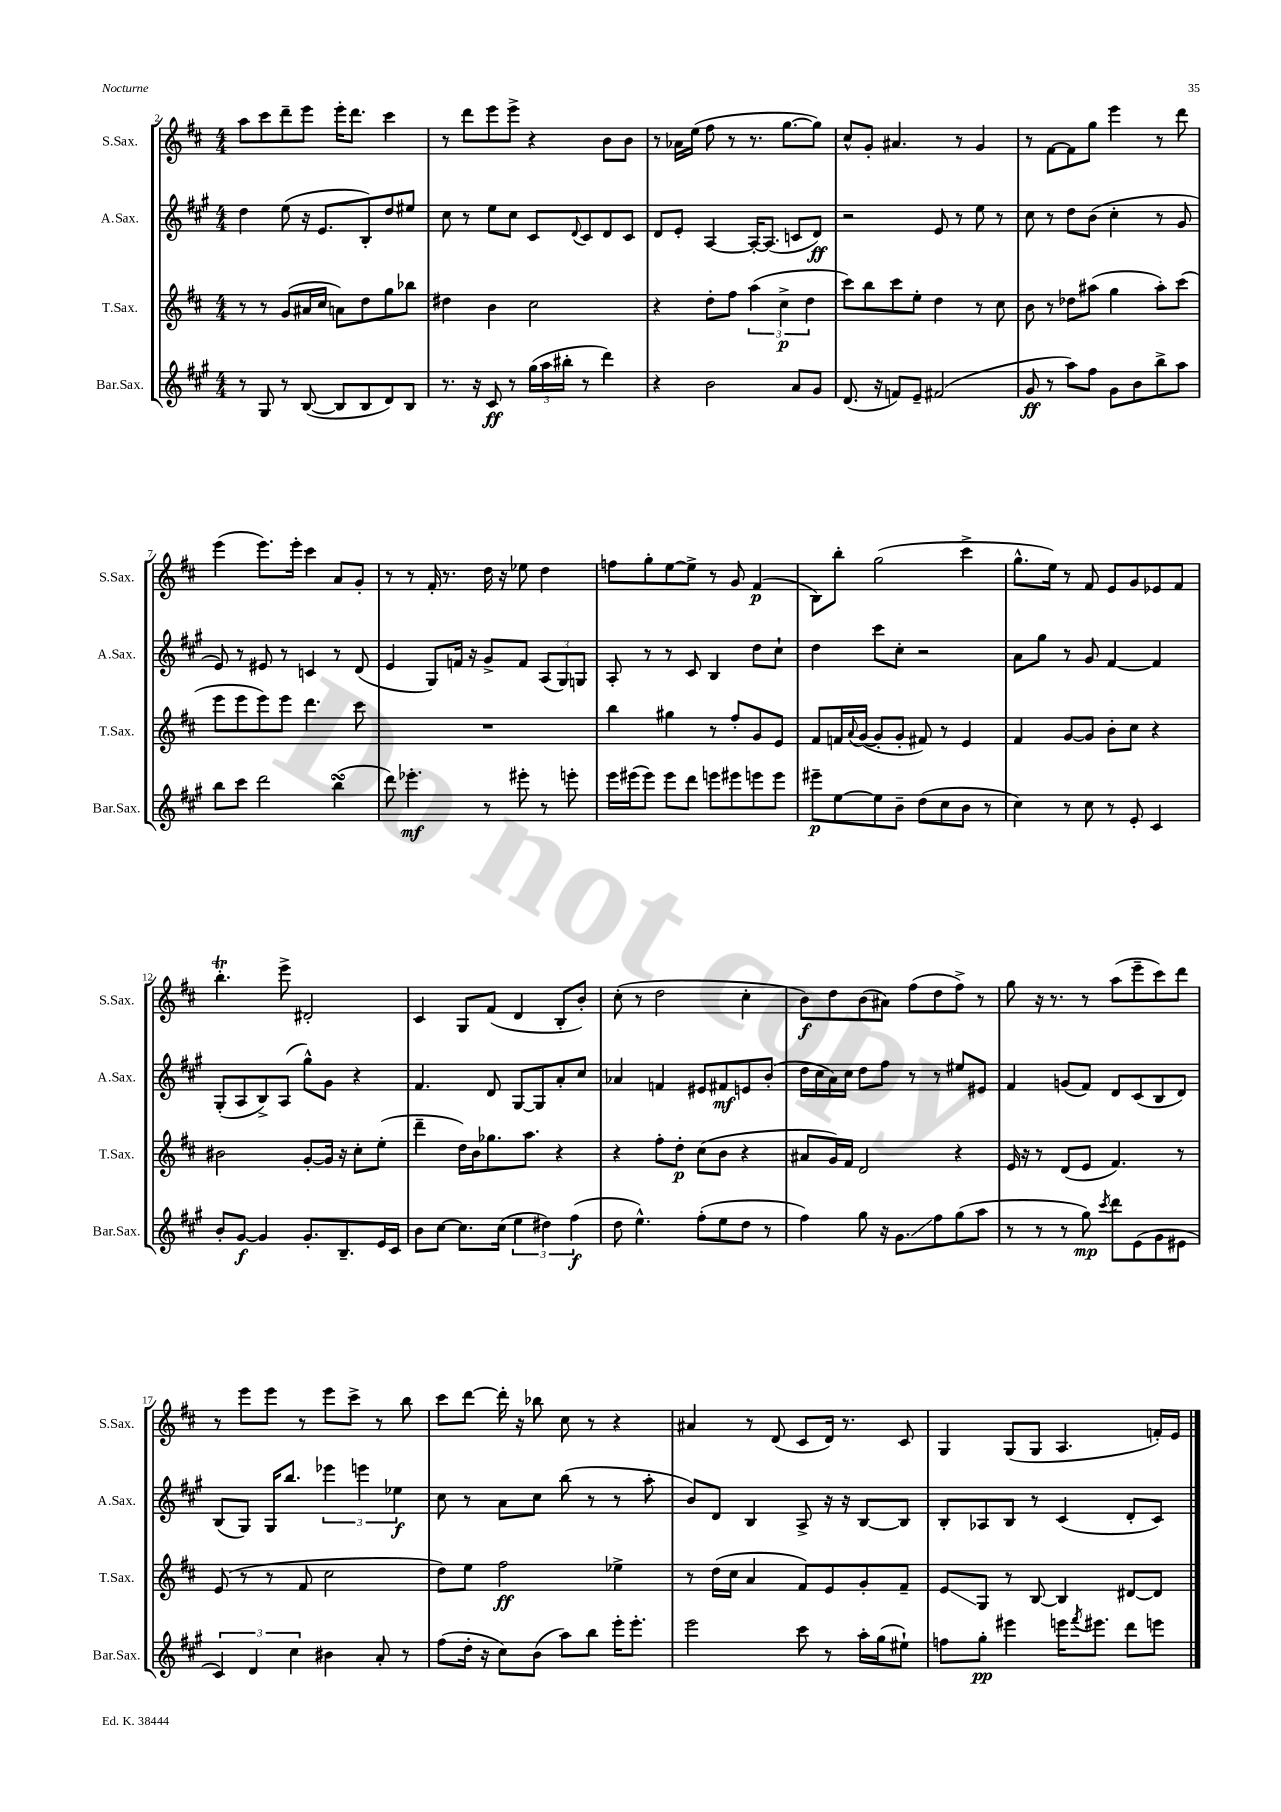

**kern	**kern	**kern	**kern
*staff4	*staff3	*staff2	*staff1
*clefG2	*clefG2	*clefG2	*clefG2
*k[f#c#g#]	*k[f#c#]	*k[f#c#g#]	*k[f#c#]
*M4/4	*M4/4	*M4/4	*M4/4
8r	8r	4dd\	8aa\L
8G#/	8r	.	8ccc#\
8r	(8g/L	(8ee\	8ddd~\
([8B/	16a#/L	16r	8eee\J
.	16cc#/JJ	8.e/L	.
8B/]L	8a\L)	.	16eee'\LK
.	.	.	8.ddd\J
8B/	8dd\	8B'/)	.
8d/)	8gg\	8dd/	4ccc#\
8B/J	8bb-\J	8ee#/J	.
=	=	=	=
8.r	4dd#\	8cc#\	8r
.	.	8r	8ddd\L
16r	.	.	.
8c#/	4b\	8ee\L	8eee\
8r	.	8cc#\J	8eee^\J
(24gg#\LL	2cc#\	8c#/L	4r
24aa\	.	.	.
24bb#'\JJ	.	.	.
.	.	8qqd/	.
8r	.	8c#/	.
4ddd\)	.	8d/	8b\L
.	.	8c#/J	8b\J
=	=	=	=
4r	4r	8d/L	8r
.	.	8e'/J	16a-\LL
.	.	.	(16ee\JJ
2b\	8dd'\L	[4A/	8ff#\
.	8ff#\J	.	8r
.	(6aa\	16A'/_LK	8.r
.	.	(8.A/]J	.
.	6cc#^\	.	.
.	.	.	[8.gg\L
8a/L	.	8c/L	.
.	6dd\	.	.
8g#/J	.	8d/J)	8gg\]J)
=	=	=	=
(8.d/	8ccc#\L)	2r	8cc#^^/L
.	8bb\	.	8g'/J
16r	.	.	.
8f/L)	8ccc#\	.	4.a#/
8e~/J	8ee'\J	.	.
(2f#/	4dd\	8e/	.
.	.	8r	8r
.	8r	8ee\	4g/
.	8cc#\	8r	.
=	=	=	=
8g#/	8b\	8cc#\	8r
8r	8r	8r	[8f#\L
8aa\L)	8dd-\L	8dd\L	8f#\]
8ff#\J	(8aa#\J	(8b\J	8gg\J
8g#\L	4gg\	4cc#'\	4eee\
8b\	.	.	.
8bb^\	8aa#'\L)	8r	8r
8aa\J	(8ccc#\J	8g#/	8ddd\
=	=	=	=
8bb\L	8eee\L	8e/)	(4eee\
8ccc#\J	8eee\	8r	.
2ddd\	8eee\)	8e#/	8.eee\L)
.	8eee\J	8r	.
.	.	.	16eee'\Jk
.	4.ddd\	4c/	4ccc#\
(4bb\	.	8r	8a/L
.	8ccc#\	(8d/	8g'/J
=	=	=	=
8ddd\)	1r	4e/	8r
4.eee-'\	.	.	8r
.	.	8G#/L)	16f#'/
.	.	.	8.r
.	.	16f/Jk	.
.	.	16r	.
8r	.	8g#^/L	16dd\
.	.	.	16r
8eee#'\	.	8f/J	8ee-\
8r	.	(12A/L	4dd\
.	.	12G#/)	.
8eee'\	.	.	.
.	.	12G/J	.
=	=	=	=
16eee\LL	4bb\	8A'/	8ff\L
(16eee#\J	.	.	.
8eee#\J)	.	8r	8gg'\
8eee#\L	4gg#\	8r	[8ee\
8ddd\J	.	8c#/	8ee^\]J
8eee\L	8r	4B/	8r
8eee#\	8ff#'/L	.	8g/
8eee\	8g/	8dd\L	(4f#/
8eee\J	8e/J	8cc#`\J	.
=	=	=	=
8eee#~\L	8f#/L	4dd\	8B\L)
[8ee\	16f/L	.	8bb'\J
.	8qqa/	.	.
.	([16g/JJ	.	.
8ee\]	8g'/]L	8ccc#\L	(2gg\
8b~\J	8g'/J	8cc#'\J	.
(8dd\L	8f#/)	2r	.
8cc#\	8r	.	.
8b\J	4e/	.	4ccc#^\
8r	.	.	.
=	=	=	=
4cc#\)	4f#/	8a\L	8.gg^^\L
.	.	8gg#\J	.
.	.	.	16ee\Jk)
8r	[8g/L	8r	8r
8cc#\	8g/]J	8g#/	8f#/
8r	8b'\L	[4f#/	8e/L
8e'/	8cc#\J	.	8g/
4c#/	4r	4f#/]	8e-/
.	.	.	8f#/J
=	=	=	=
8b'/L	2b#\	(8G#'/L	4.bb'\
[8g#/J	.	8A/	.
4g#/]	.	8B^/)	.
.	.	(8A/J	8eee^\
8.g#'/L	[8g'/L	8gg#^^\L)	2d#'/
.	16g/]Jk	8g#\J	.
8.B~/	16r	.	.
.	8cc#'\L	4r	.
16e/L	(8ee'\J	.	.
16c#/JJ	.	.	.
=	=	=	=
8b\L	4ddd~\	4.f#/	4c#/
[8cc#\J	.	.	.
8.cc#\]L	16dd\LL)	.	8G/L
.	16b\J	.	.
.	8.gg-\	8d/	(8f#/J
(16cc#\Jk	.	.	.
6ee\	.	[8G#/L	4d/
.	8.aa\J	.	.
.	.	8G#/]	.
6dd#\)	.	.	.
.	4r	8a'/	8B'/L
(6ff#\	.	.	.
.	.	8cc#/J	8b'/J)
=	=	=	=
8dd\	4r	4a-/	(8cc#'\
4.ee^^\)	.	.	8r
.	8ff#'\L	4f/	2dd\
.	8dd'\J	.	.
(8ff#'\L	(8cc#\L	8e#/L	.
8ee\	8b\J	8f#/	.
8dd\J	4r	8e/	4cc#'\
8r	.	(8b'/J	.
=	=	=	=
4ff#\)	8a#/L	16dd\LL	8b\L)
.	.	16cc#\	.
.	16g/L)	16a\)	8dd\
.	16f#/JJ	16cc#\JJ	.
8gg#\	2d/	8dd\L	(8b\
16r	.	8ff#\J	8a#\J)
8.g#\L	.	.	.
.	.	8r	(8ff#\L
8ff#\	.	8r	8dd\
(8gg#\	4r	8ee#/L	8ff#^\J)
8aa\J	.	8e#/J	8r
=	=	=	=
8r	16e/	4f#/	8gg\
.	16r	.	.
8r	8r	.	16r
.	.	.	8.r
8r	(8d/L	(8g/L	.
8gg#\)	8e/J	8f#/J)	8r
8qccc#/	.	.	.
8ddd\L	4.f#/)	8d/L	(8aa\L
(8e\	.	(8c#/	8eee~\
8g#\	.	8B/	8ccc#\)
8e#\J	8r	8d/J)	8ddd\J
=	=	=	=
6c#/)	(8e/	(8B/L	8r
.	8r	8G#/J)	8eee\L
6d/	.	.	.
.	8r	16G#/LK	8eee\J
.	.	8.bb/J	.
6cc#\	.	.	.
.	8f#/	.	8r
4b#\	2cc#\	6eee-\	8eee\L
.	.	.	8ccc#^\J
.	.	6eee\	.
8a'/	.	.	8r
.	.	6ee-\	.
8r	.	.	8bb\
=	=	=	=
(8ff#\L	8dd\L)	8cc#\	8ccc#\L
16dd'\Jk	8ee\J	8r	[8ddd\J
16r	.	.	.
8cc#\L)	2ff#\	8a\L	16ddd'\]
.	.	.	16r
(8b\J	.	8cc#\J	8bb-\
8aa\L)	.	(8bb\	8cc#\
8bb\J	.	8r	8r
16eee'\LK	4ee-^\	8r	4r
8.eee'\J	.	.	.
.	.	8aa'\	.
=	=	=	=
2eee\	8r	8b/L)	4a#/
.	(16dd\LL	8d/J	.
.	16cc#\JJ	.	.
.	4a/	4B/	8r
.	.	.	(8d/
8ccc#\	8f#/L)	8A^/	8c#/L
8r	8e/	16r	16d/Jk)
.	.	16r	8.r
16aa'\LL	8g'/	[8B/L	.
(16gg#\J	.	.	.
8ee#`\J)	8f#~/J	8B/]J	8c#/
=	=	=	=
8ff\L	8e/L	8B'/L	4G/
8gg#'\J	8G/J	8A-/	.
4eee#\	8r	8B/J	(8G/L
.	[8B/	8r	8G/J
16eee\LK	4B/]	(4c#/	4.A/
8qfff#/	.	.	.
8.eee#\J	.	.	.
8ddd\L	[8d#/L	8d'/L	.
8eee\J	8d#/]J	8c#/J)	16f'/LL)
.	.	.	16e/JJ
==	==	==	==
*-	*-	*-	*-
